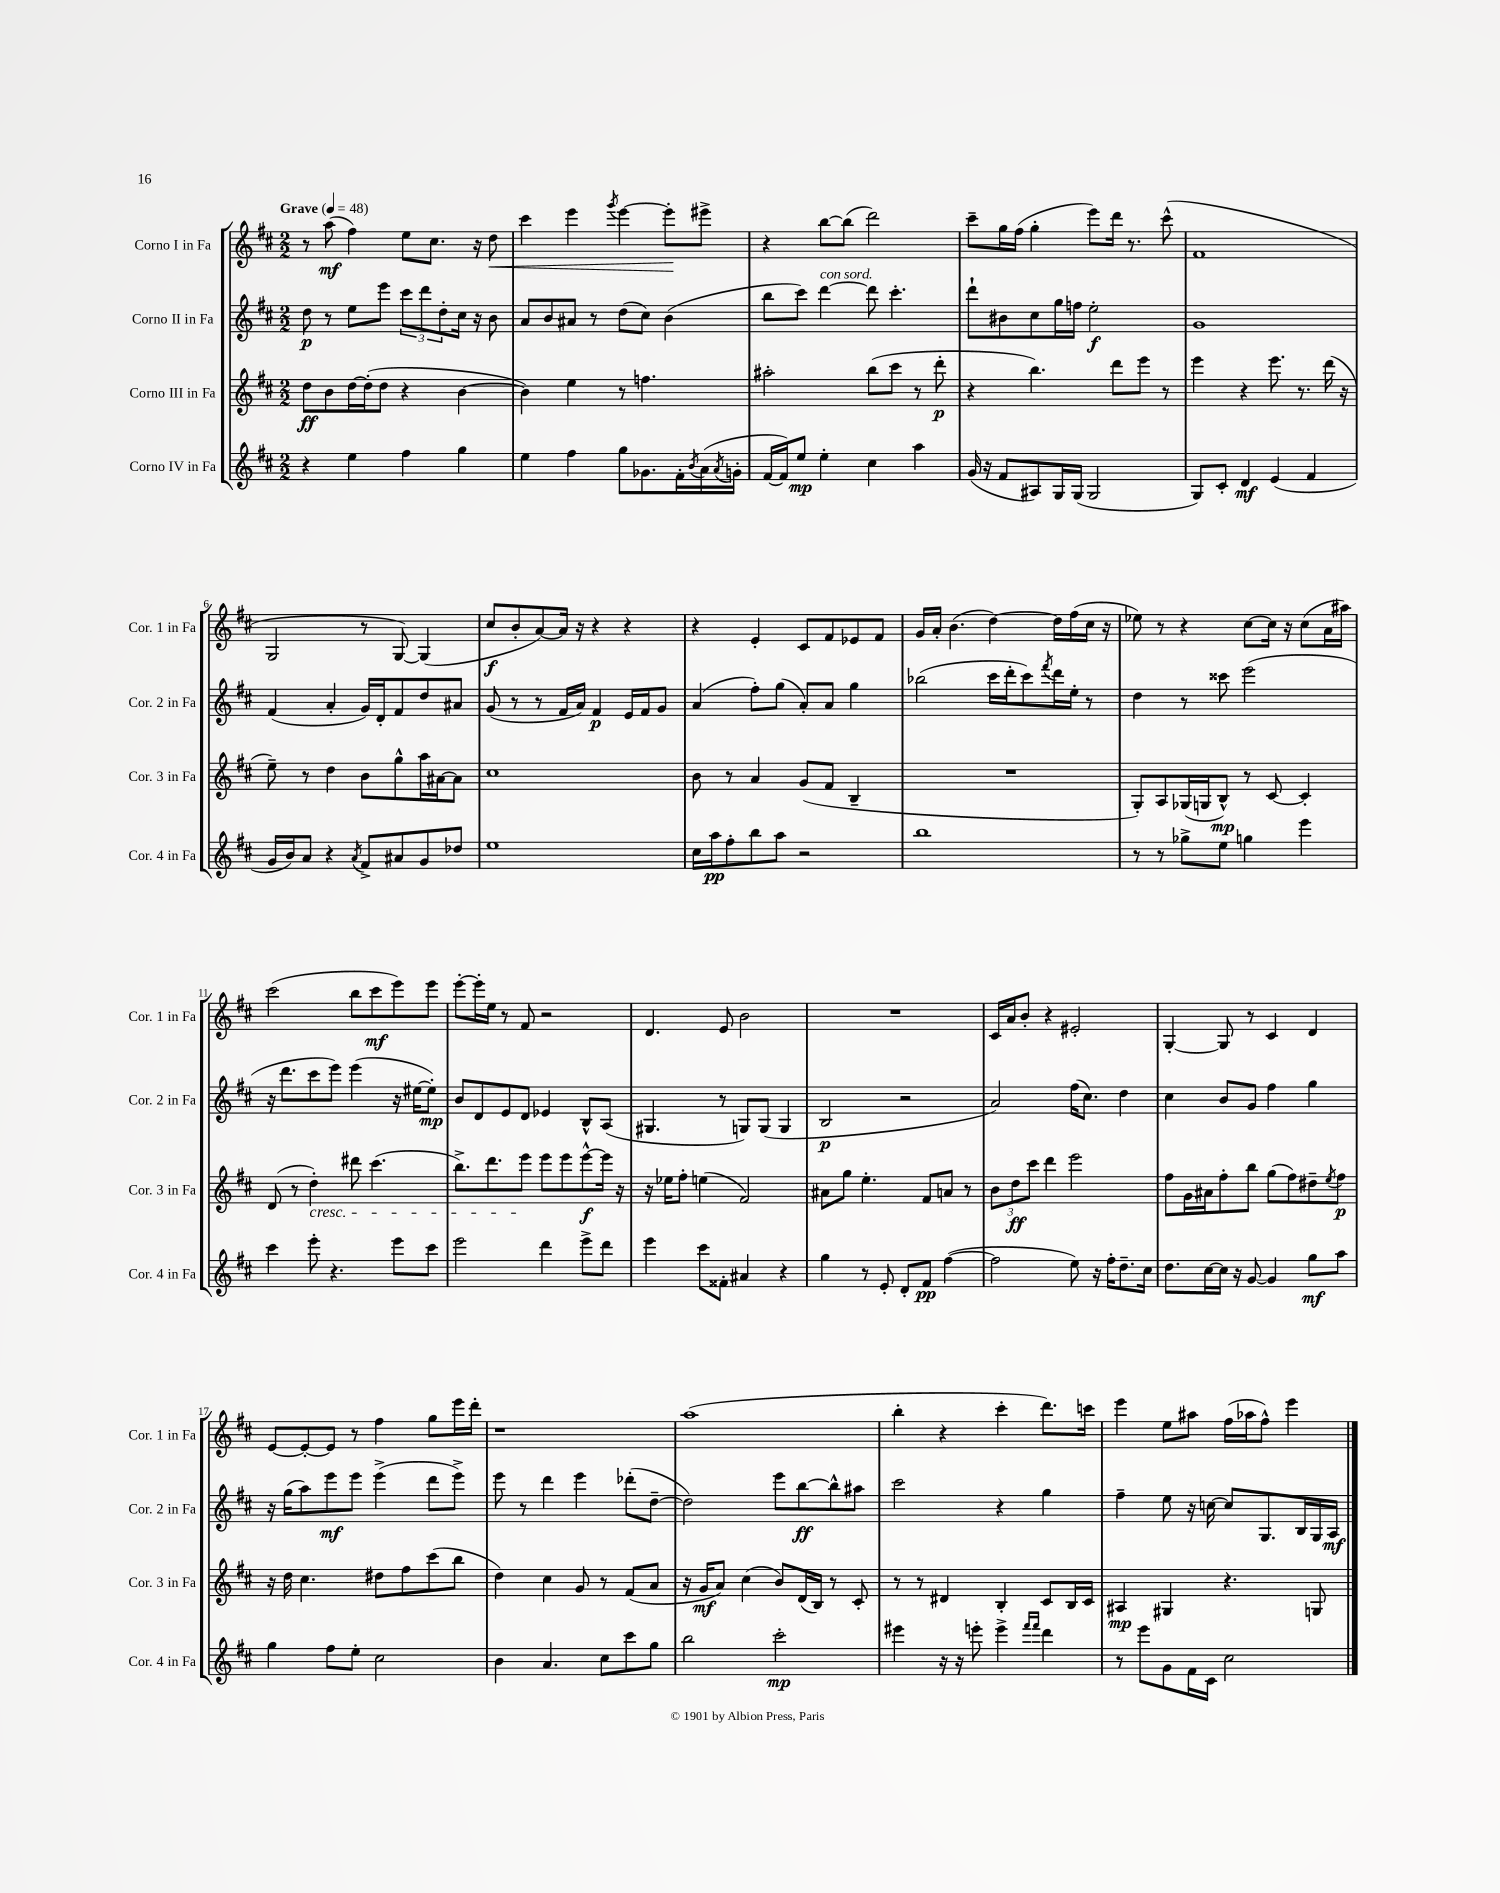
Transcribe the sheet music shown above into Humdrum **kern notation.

**kern	**dynam	**kern	**dynam	**kern	**dynam	**kern	**dynam
*part4	*part4	*part3	*part3	*part2	*part2	*part1	*part1
*staff4	*staff4	*staff3	*staff3	*staff2	*staff2	*staff1	*staff1
*I"Corno IV in Fa	*	*I"Corno III in Fa	*	*I"Corno II in Fa	*	*I"Corno I in Fa	*
*I'Cor. 4 in Fa	*	*I'Cor. 3 in Fa	*	*I'Cor. 2 in Fa	*	*I'Cor. 1 in Fa	*
*clefG2	*	*clefG2	*	*clefG2	*	*clefG2	*
*k[f#c#]	*	*k[f#c#]	*	*k[f#c#]	*	*k[f#c#]	*
*M2/2	*	*M2/2	*	*M2/2	*	*M2/2	*
*MM48	*	*MM48	*	*MM48	*	*MM48	*
=1	=1	=1	=1	=1	=1	=1	=1
!	!	!	!	!	!	!LO:TX:a:B:t=Grave	!
4r	.	8dd\L	ff	8dd\	p	8r	.
.	.	8b\	.	8r	.	(8aa\	mf
4ee\	.	[16dd\L	.	8ee\L	.	4ff#\)	.
.	.	(16dd'\J]	.	.	.	.	.
.	.	8dd\J	.	8eee\J	.	.	.
4ff#\	.	4r	.	12ccc#\L	.	8ee\L	.
.	.	.	.	12ddd\	.	.	.
.	.	.	.	.	.	8.cc#\J	.
.	.	.	.	12dd'\	.	.	.
4gg\	.	[4b\	.	16cc#\Jk	.	.	.
.	.	.	.	16r	.	16r	.
!	!	!	!	!	!	!	!LO:HP:b
.	.	.	.	8b\	.	8dd\	<
=2	=2	=2	=2	=2	=2	=2	=2
4ee\	.	4b\])	.	8a/L	.	4ccc#\	.
.	.	.	.	8b/	.	.	.
4ff#\	.	4ee\	.	8a#X/J	.	4eee\	.
.	.	.	.	8r	.	.	.
.	.	.	.	.	.	8qggg/	.
8gg\L	.	8r	.	(8dd\L	.	[4eee\	.
8.g-X\	.	4.ffn\	.	8cc#\J)	.	.	.
.	.	.	.	(4b\	.	8eee'\L]	.
16f#'\L	.	.	.	.	.	.	.
8qb/	.	.	.	.	.	.	.
(16a\	.	.	.	.	.	8eee#X^\J	[
8qa/	.	.	.	.	.	.	.
16gn'\JJ	.	.	.	.	.	.	.
=3	=3	=3	=3	=3	=3	=3	=3
[16f#/LL	.	2aa#X'\	.	8bb\L	.	4r	.
16f#/J])	.	.	.	.	.	.	.
8ee/J	mp	.	.	8ccc#\J)	.	.	.
!	!	!	!	!LO:TX:a:i:t=con sord.	!	!	!
4ee'\	.	.	.	[4ddd\	.	[8bb\L	.
.	.	.	.	.	.	(8bb\J]	.
4cc#\	.	(8bb\L	.	8ddd\]	.	2ddd\)	.
.	.	8ccc#\J	.	4.ccc#'\	.	.	.
4aa\	.	8r	.	.	.	.	.
.	.	8ddd'\	p	.	.	.	.
=4	=4	=4	=4	=4	=4	=4	=4
(16g/	.	4r	.	8ddd`\L	.	8ccc#~\L	.
16r	.	.	.	.	.	.	.
8f#/L	.	.	.	8b#X\	.	16gg\L	.
.	.	.	.	.	.	(16ff#\JJ	.
8A#X/)	.	4.bb\)	.	8cc#\	.	4gg'\	.
16G/L	.	.	.	16gg\L	.	.	.
(16G/JJ	.	.	.	16ffn\JJ	.	.	.
2G/	.	.	.	2ee'\	f	8eee\L)	.
.	.	8ddd\L	.	.	.	16ddd\Jk	.
.	.	.	.	.	.	8.r	.
.	.	8eee\J	.	.	.	.	.
.	.	8r	.	.	.	(8ccc#^^\	.
=5	=5	=5	=5	=5	=5	=5	=5
8G/L)	.	4eee\	.	1g	.	1f#	.
8c#'/J	.	.	.	.	.	.	.
4d/	mf	4r	.	.	.	.	.
(4e/	.	8.eee\	.	.	.	.	.
.	.	8.r	.	.	.	.	.
4f#/	.	.	.	.	.	.	.
.	.	(16ddd\	.	.	.	.	.
.	.	16r	.	.	.	.	.
!!LO:LB:g=z
=6	=6	=6	=6	=6	=6	=6	=6
16g/LL	.	8ee~\)	.	(4f#/	.	2G/	.
16b/J)	.	.	.	.	.	.	.
8a/J	.	8r	.	.	.	.	.
4r	.	4dd\	.	4a'/	.	.	.
8qa/	.	.	.	.	.	.	.
8f#^/L	.	8b\L	.	16g/LL)	.	8r	.
.	.	.	.	16d'/J	.	.	.
8a#X/	.	8gg^^\	.	8f#/	.	[8G/)	.
8g/	.	16aa\L	.	8dd/	.	(4G/]	.
.	.	[16a#X\J	.	.	.	.	.
8dd-X/J	.	8a#\J]	.	8a#X/J	.	.	.
=7	=7	=7	=7	=7	=7	=7	=7
1ee	.	1cc#	.	(8g/	.	8cc#/L	f
.	.	.	.	8r	.	8b'/	.
.	.	.	.	8r	.	[8a/)	.
.	.	.	.	16f#/LL	.	16a/Jk]	.
.	.	.	.	16a/JJ)	.	16r	.
.	.	.	.	4f#/	p	4r	.
.	.	.	.	16e/LL	.	4r	.
.	.	.	.	16f#/J	.	.	.
.	.	.	.	8g/J	.	.	.
=8	=8	=8	=8	=8	=8	=8	=8
16cc#\LL	.	8b\	.	(4a/	.	4r	.
16aa\J	pp	.	.	.	.	.	.
8ff#'\	.	8r	.	.	.	.	.
8bb\	.	4a/	.	8ff#'\L)	.	4e'/	.
8aa\J	.	.	.	(8gg\J	.	.	.
2r	.	(8g/L	.	8a'/L)	.	8c#/L	.
.	.	8f#/J	.	8a/J	.	8f#/	.
.	.	4B~/	.	4gg\	.	8e-X/	.
.	.	.	.	.	.	8f#/J	.
=9	=9	=9	=9	=9	=9	=9	=9
1bb	.	1r	.	(2bb-X\	.	16g/LL	.
.	.	.	.	.	.	16a'/JJ	.
.	.	.	.	.	.	(4.b\	.
.	.	.	.	16ccc#\LL	.	[4dd\)	.
.	.	.	.	16ddd'\J	.	.	.
.	.	.	.	8ccc#\)	.	.	.
.	.	.	.	8qfff#/	.	.	.
.	.	.	.	16ddd\L	.	16dd\LL]	.
.	.	.	.	16ee'\JJ	.	(16ff#\	.
.	.	.	.	8r	.	16cc#\JJ	.
.	.	.	.	.	.	16r	.
=10	=10	=10	=10	=10	=10	=10	=10
8r	.	8G'/L)	.	4dd\	.	8ee-X\)	.
8r	.	8A/	.	.	.	8r	.
8gg-X^\L	.	(16G-X/L	.	8r	.	4r	.
.	.	16Gn/J	.	.	.	.	.
8ee\J	.	8B^^/J)	mp	8ccc##X\	.	.	.
4ggn\	.	8r	.	(2eee\	.	[8cc#\L	.
.	.	[8c#/	.	.	.	16cc#\Jk]	.
.	.	.	.	.	.	16r	.
4eee\	.	4c#'/]	.	.	.	(8cc#\L	.
.	.	.	.	.	.	16a\L	.
.	.	.	.	.	.	16aa#X\JJ)	.
!!LO:LB:g=z
=11	=11	=11	=11	=11	=11	=11	=11
4ccc#\	.	(8d/	.	16r	.	(2ccc#\	.
.	.	.	.	8.ddd\L	.	.	.
.	.	8r	.	.	.	.	.
!	!	!LO:TX:b:i:t=cresc.	!	!	!	!	!
8eee'\	.	4dd'\)	.	8ccc#\	.	.	.
4.r	.	.	.	8eee\J)	.	.	.
.	.	8ddd#X\	.	(4eee\	.	8bb\L	.
.	.	(4.ccc#\	.	.	.	8ccc#\	mf
8eee\L	.	.	.	16r	.	8eee\)	.
.	.	.	.	[16ee#X\KL	.	.	.
8ccc#\J	.	.	.	8ee#'\J])	mp	8eee\J	.
=12	=12	=12	=12	=12	=12	=12	=12
2eee\	.	8.bb^\L)	.	8b/L	.	[8eee'\L	.
.	.	.	.	8d/	.	16eee'\L]	.
.	.	8.ddd\	.	.	.	16ee\JJ	.
.	.	.	.	8e/	.	8r	.
.	.	8eee\J	.	8d/J	.	8f#/	.
4ddd\	.	8eee\L	.	4e-X/	.	2r	.
.	.	8eee\	.	.	.	.	.
8eee^\L	.	[8eee^^\	f	8B^^/L	.	.	.
8ddd\J	.	16eee\Jk]	.	(8A/J	.	.	.
.	.	16r	.	.	.	.	.
=13	=13	=13	=13	=13	=13	=13	=13
4eee\	.	16r	.	4.G#X/	.	4.d/	.
.	.	16ee-X\KL	.	.	.	.	.
.	.	8ff#'\J	.	.	.	.	.
8ccc#\L	.	(4een\	.	.	.	.	.
8f##X'\J	.	.	.	8r	.	8e/	.
4a#X/	.	2f#/)	.	8Gn/L)	.	2b\	.
.	.	.	.	(8G/J	.	.	.
4r	.	.	.	4G/	.	.	.
=14	=14	=14	=14	=14	=14	=14	=14
4gg\	.	8a#X\L	.	2B/	p	1r	.
.	.	8gg\J	.	.	.	.	.
8r	.	4.ee'\	.	.	.	.	.
8e'/	.	.	.	.	.	.	.
8d'/L	.	.	.	2r	.	.	.
8f#/J	pp	8f#/L	.	.	.	.	.
([4ff#\	.	8an/J	.	.	.	.	.
.	.	8r	.	.	.	.	.
=15	=15	=15	=15	=15	=15	=15	=15
2ff#\]	.	12b\L	.	2a/)	.	16c#/LL	.
.	.	.	.	.	.	16a/J	.
.	.	12dd\	ff	.	.	.	.
.	.	.	.	.	.	8b'/J	.
.	.	12ccc#\J	.	.	.	.	.
.	.	4ddd\	.	.	.	4r	.
8ee\)	.	2eee\	.	(16ff#\KL	.	2e#X'/	.
.	.	.	.	8.cc#\J)	.	.	.
16r	.	.	.	.	.	.	.
16ff#'\KL	.	.	.	.	.	.	.
8.dd~\	.	.	.	4dd\	.	.	.
16cc#\Jk	.	.	.	.	.	.	.
=16	=16	=16	=16	=16	=16	=16	=16
8.dd\L	.	8ff#\L	.	4cc#\	.	[4G'/	.
.	.	16g\L	.	.	.	.	.
[16cc#\L	.	16a#X\J	.	.	.	.	.
16cc#\JJ]	.	8ff#'\	.	8b/L	.	8G/]	.
16r	.	.	.	.	.	.	.
[8g/	.	8bb\J	.	8g/J	.	8r	.
4g/]	.	(8gg\L	.	4ff#\	.	4c#/	.
.	.	8ff#\)	.	.	.	.	.
8gg\L	mf	8dd#X~\	.	4gg\	.	4d/	.
.	.	8qee/	.	.	.	.	.
8aa\J	.	8ff#\J	p	.	.	.	.
!!LO:LB:g=z
=17	=17	=17	=17	=17	=17	=17	=17
4gg\	.	16r	.	16r	.	[8e/L	.
.	.	16dd\	.	(16gg\KL	.	.	.
.	.	4.cc#\	.	8aa\)	.	8e'/_	.
8ff#\L	.	.	.	8eee\	mf	8e/J]	.
8ee'\J	.	.	.	8eee\J	.	8r	.
2cc#\	.	8dd#X\L	.	(4eee^\	.	4ff#\	.
.	.	8ff#\	.	.	.	.	.
.	.	(8ccc#\	.	8ddd\L	.	8gg\L	.
.	.	8bb\J	.	8eee^\J)	.	16eee\L	.
.	.	.	.	.	.	16ddd'\JJ	.
=18	=18	=18	=18	=18	=18	=18	=18
4b\	.	4dd\)	.	8eee\	.	1r	.
.	.	.	.	8r	.	.	.
4.a/	.	4cc#\	.	4ddd\	.	.	.
.	.	8g/	.	4eee\	.	.	.
8cc#\L	.	8r	.	.	.	.	.
8ccc#\	.	(8f#/L	.	(8ddd-X'\L	.	.	.
8gg\J	.	8a/J	.	[8dd~\J	.	.	.
=19	=19	=19	=19	=19	=19	=19	=19
2bb\	.	16r	.	2dd\])	.	(1aa	.
.	.	16g/KL	mf	.	.	.	.
.	.	8a/J)	.	.	.	.	.
.	.	(4cc#\	.	.	.	.	.
2ccc#'\	mp	8b/L)	.	8eee\L	.	.	.
.	.	(16d/L	.	[8bb\	ff	.	.
.	.	16B/JJ)	.	.	.	.	.
.	.	8r	.	8bb^^\]	.	.	.
.	.	8c#'/	.	8aa#X\J	.	.	.
=20	=20	=20	=20	=20	=20	=20	=20
4eee#X\	.	8r	.	2ccc#\	.	4bb'\	.
.	.	8r	.	.	.	.	.
16r	.	4d#X/	.	.	.	4r	.
16r	.	.	.	.	.	.	.
8eeen'\	.	.	.	.	.	.	.
4eee^\	.	4B'/	.	4r	.	4ccc#'\	.
16qqfff#/LL	.	.	.	.	.	.	.
16qqfff#/JJ	.	.	.	.	.	.	.
4ddd\	.	8c#/L	.	4gg\	.	8.ddd\L)	.
.	.	16B/L	.	.	.	.	.
.	.	16c#/JJ	.	.	.	16cccn\Jk	.
=21	=21	=21	=21	=21	=21	=21	=21
8r	.	4A#X/	mp	4ff#~\	.	4eee\	.
8eee\L	.	.	.	.	.	.	.
8g\	.	4G#X/	.	8ee\	.	8ee\L	.
16f#\L	.	.	.	16r	.	8aa#X\J	.
16c#\JJ	.	.	.	[16ccn\	.	.	.
2cc#\	.	4.r	.	8cc/L]	.	(16ff#\LL	.
.	.	.	.	.	.	16aa-X\J	.
.	.	.	.	8.G/	.	8ff#^^\J)	.
.	.	.	.	.	.	4eee\	.
.	.	.	.	16B/L	.	.	.
.	.	8Gn/	.	16G/	.	.	.
.	.	.	.	16A/JJ	mf	.	.
==	==	==	==	==	==	==	==
*-	*-	*-	*-	*-	*-	*-	*-
